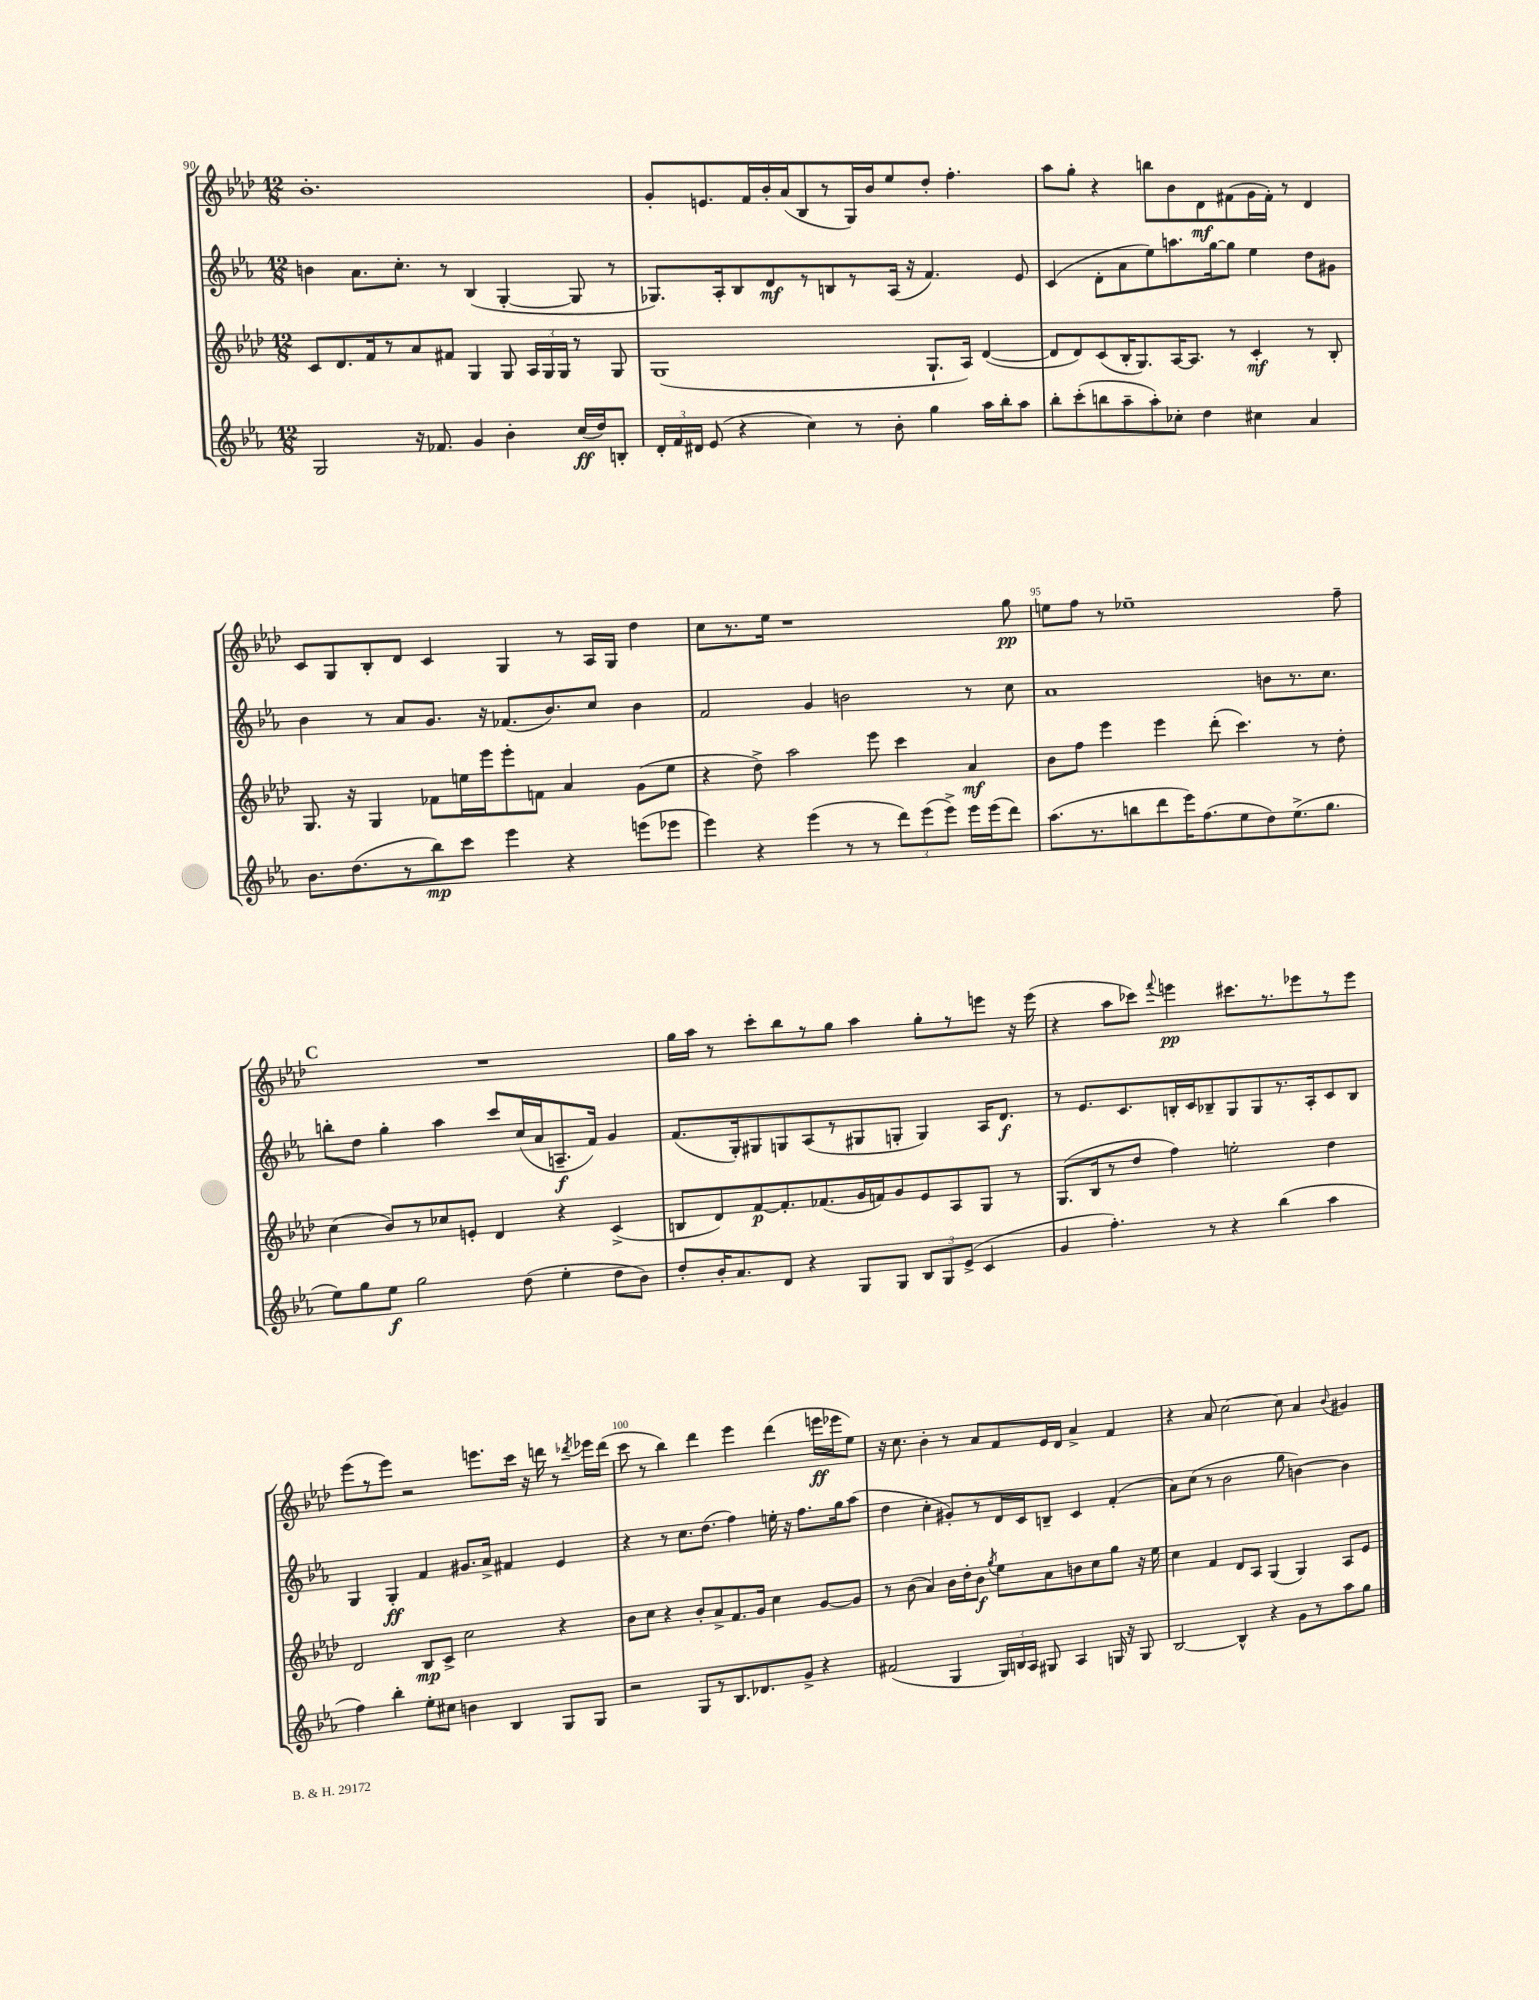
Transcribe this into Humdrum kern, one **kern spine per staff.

**kern	**kern	**kern	**kern
*staff4	*staff3	*staff2	*staff1
*clefG2	*clefG2	*clefG2	*clefG2
*k[b-e-a-]	*k[b-e-a-d-]	*k[b-e-a-]	*k[b-e-a-d-]
*M12/8	*M12/8	*M12/8	*M12/8
2G	8c	4b	1.b-'
.	8.d-	.	.
.	.	8.a-	.
.	16f	.	.
.	8r	.	.
.	.	8.cc'	.
16r	8a-	.	.
8.f-	.	.	.
.	8f#	8r	.
4g	4G	(4B-	.
4b-'	8G	[4G'	.
.	24A-	.	.
.	24G	.	.
.	24G	.	.
(16cc	8r	8G]	.
16dd)	.	.	.
8B'	8G	8r	.
=	=	=	=
24d'	(1G	8.G-)	8g'
24f	.	.	.
24d#	.	.	.
(8e-	.	.	8.e
.	.	16A-'	.
4r	.	8B-	.
.	.	.	16f
.	.	8d	16b-'
.	.	.	(16a-
4cc)	.	8r	8B-
.	.	8B	8r
8r	.	8r	16G)
.	.	.	16b-
8b-'	.	(16A-	8ee-
.	.	16r	.
4gg	8.G`	4.f)	8dd-'
.	.	.	4.ff'
.	16A-)	.	.
16aa-	([4d-	.	.
16bb-'	.	.	.
8aa-	.	8e-	.
=	=	=	=
8bb-'	8d-]	(4c	8aa-
(8ccc'	8d-)	.	8gg'
8bb	(8c	8d'	4r
8aa-~	16B-'	8a-	.
.	8.G)	.	.
8aa-')	.	8ee-)	8bb
8cc-'	[16A-	8.aa	8b-
.	8.A-]	.	.
4dd	.	.	8d-
.	.	[16gg	.
.	8r	8gg]	(8f#
4cc#	4c'	4ee-	16g
.	.	.	16f#')
.	.	.	8r
4a-	8r	8dd	4d-
.	8B-'	8g#	.
=	=	=	=
8.b-	8.G	4b-	8c
.	.	.	8G
(8.dd	16r	.	.
.	4G	8r	8B-'
8r	.	8a-	8d-
8bb-)	8f-	8.g	4c
8ccc	16ee	.	.
.	16eee-	16r	.
4eee-	8eee-'	(8.f-	4G
.	8f	.	.
.	.	8.b-)	.
4r	4a-	.	8r
.	.	8cc	16A-
.	.	.	16G
(8eee	(8g	4b-	4dd-
8eee-	8ee	.	.
=	=	=	=
4eee-)	4r	2f	8cc
.	.	.	8.r
4r	8dd-^)	.	.
.	.	.	16ee-
.	2aa-	.	1r
(4eee-	.	4g	.
8r	.	2b	.
8r	8eee-	.	.
12ddd)	4ccc	.	.
(12eee-	.	.	.
12eee-^)	.	.	.
16eee-	4a-	8r	.
(16eee-	.	.	.
8ddd)	.	8cc	8gg
=	=	=	=
(8.aa-	8b-	1a-	8ee
.	8ff	.	8ff
8.r	.	.	.
.	4eee-	.	8r
8bb	.	.	1ee-~
8ddd	4eee-	.	.
16eee-)	.	.	.
(8.ff	.	.	.
.	(8ddd-'	.	.
8ee-	4.ccc)	.	.
8dd)	.	8b	.
(8.ee-^	.	8.r	.
.	8r	.	.
8.gg	.	8.cc	.
.	8dd-'	.	8ff~
=	=	=	=
8ee-)	(4cc	8bb'	1.r
8gg	.	8dd	.
8ee-	8b-)	4gg'	.
2gg	8r	.	.
.	8cc-	4aa-	.
.	8e'	.	.
.	4d-	8ccc	.
(8dd	.	(16cc	.
.	.	16a-	.
4ee-'	4r	8.A~	.
.	.	16f)	.
8dd	(4c^	4g	.
8b-)	.	.	.
=	=	=	=
8dd'	8B	(8.f	16gg
.	.	.	16aa-
16b-'	8d-)	.	8r
8.a-	.	16G')	.
.	[8f	8G#	8ccc'
8d	8.f']	8G	8bb-
4r	.	(8A-	8r
.	(8.f-	.	.
.	.	8r	8gg
8G	16g	8G#	4aa-
.	16f)	.	.
8G	8g	8G'	.
12B-	8e-	4G)	8gg'
12G	.	.	.
.	8A-	.	8r
(12e-^	.	.	.
4c	8G	16A-	8eee
.	.	8.d	.
.	8r	.	16r
.	.	.	(16eee
=	=	=	=
4g	(8.G	8r	4r
.	.	8.e-	.
.	16B-	.	.
4.ff')	8r	.	8aa-
.	.	8.c	.
.	8dd-	.	8ccc-)
.	.	.	8qqfff
.	4ff)	16B'	4eee
.	.	16c	.
8r	.	8B-~	.
4r	2ee'	8G	8.ccc#
.	.	8G	.
.	.	.	8.r
(4bb-	.	8.r	.
.	.	.	8eee-
.	.	16A-'	.
4aa-	4dd-	8c	8r
.	.	8B-	8eee-
=	=	=	=
4ff)	2d-	4G	(8eee-
.	.	.	8r
4bb-'	.	4G'	8eee-)
.	.	.	2r
8ee-'	8B-	4f	.
8cc#	8c^	.	.
4b	2cc	8.g#	.
.	.	.	8.eee
.	.	16a-^	.
4B-	.	4f#	.
.	.	.	16ccc
.	.	.	16r
.	.	.	16ddd
8G	4r	4e-	8r
.	.	.	8qddd-
8G	.	.	16eee-
.	.	.	(16ddd-
=	=	=	=
2r	8b-	4r	8ccc
.	8cc	.	8r
.	4r	8r	4bb-)
.	.	8.cc	.
8G	8b-'	.	4ddd-
.	.	(8.dd	.
8r	8a-^	.	.
8.B-	8.f	4ff)	4eee-
8.d-	16g	.	.
.	4cc	16ee'	(4ddd-
.	.	16r	.
8g^	.	8.ff	.
4r	[8g	.	16eee
.	.	16gg	16eee-
.	8g]	(8aa-	8ee-)
=	=	=	=
(2f#	8r	4dd	16r
.	.	.	8.cc
.	(8b-	.	.
.	4a-)	4cc'	4b-'
4G	16b-	8g#')	8r
.	16dd-'	.	.
.	8b-	8r	8a-
.	8qgg	.	.
24G)	8ee-	16d	8f
24B	.	.	.
.	.	16c	.
24A-	.	.	.
8G#	8a-	8B~	16e-
.	.	.	16d-
4A-	8b	4c	4a-^
.	8cc	.	.
16G	8gg	(4f'	4f
16r	.	.	.
8G	16r	.	.
.	16ee-	.	.
=	=	=	=
[2B-	4cc	8a-)	4r
.	.	(8cc	.
.	4f	8r	8a-
.	.	2b-	[2cc
4B-^^]	8d-	.	.
.	8A-	.	.
4r	(4G	.	.
.	.	8gg	8cc]
8g	4G)	[4b)	4a-
8r	.	.	.
.	.	.	8qqb-
8aa-	8A-	4b]	4g#
8gg	8e-	.	.
==	==	==	==
*-	*-	*-	*-
